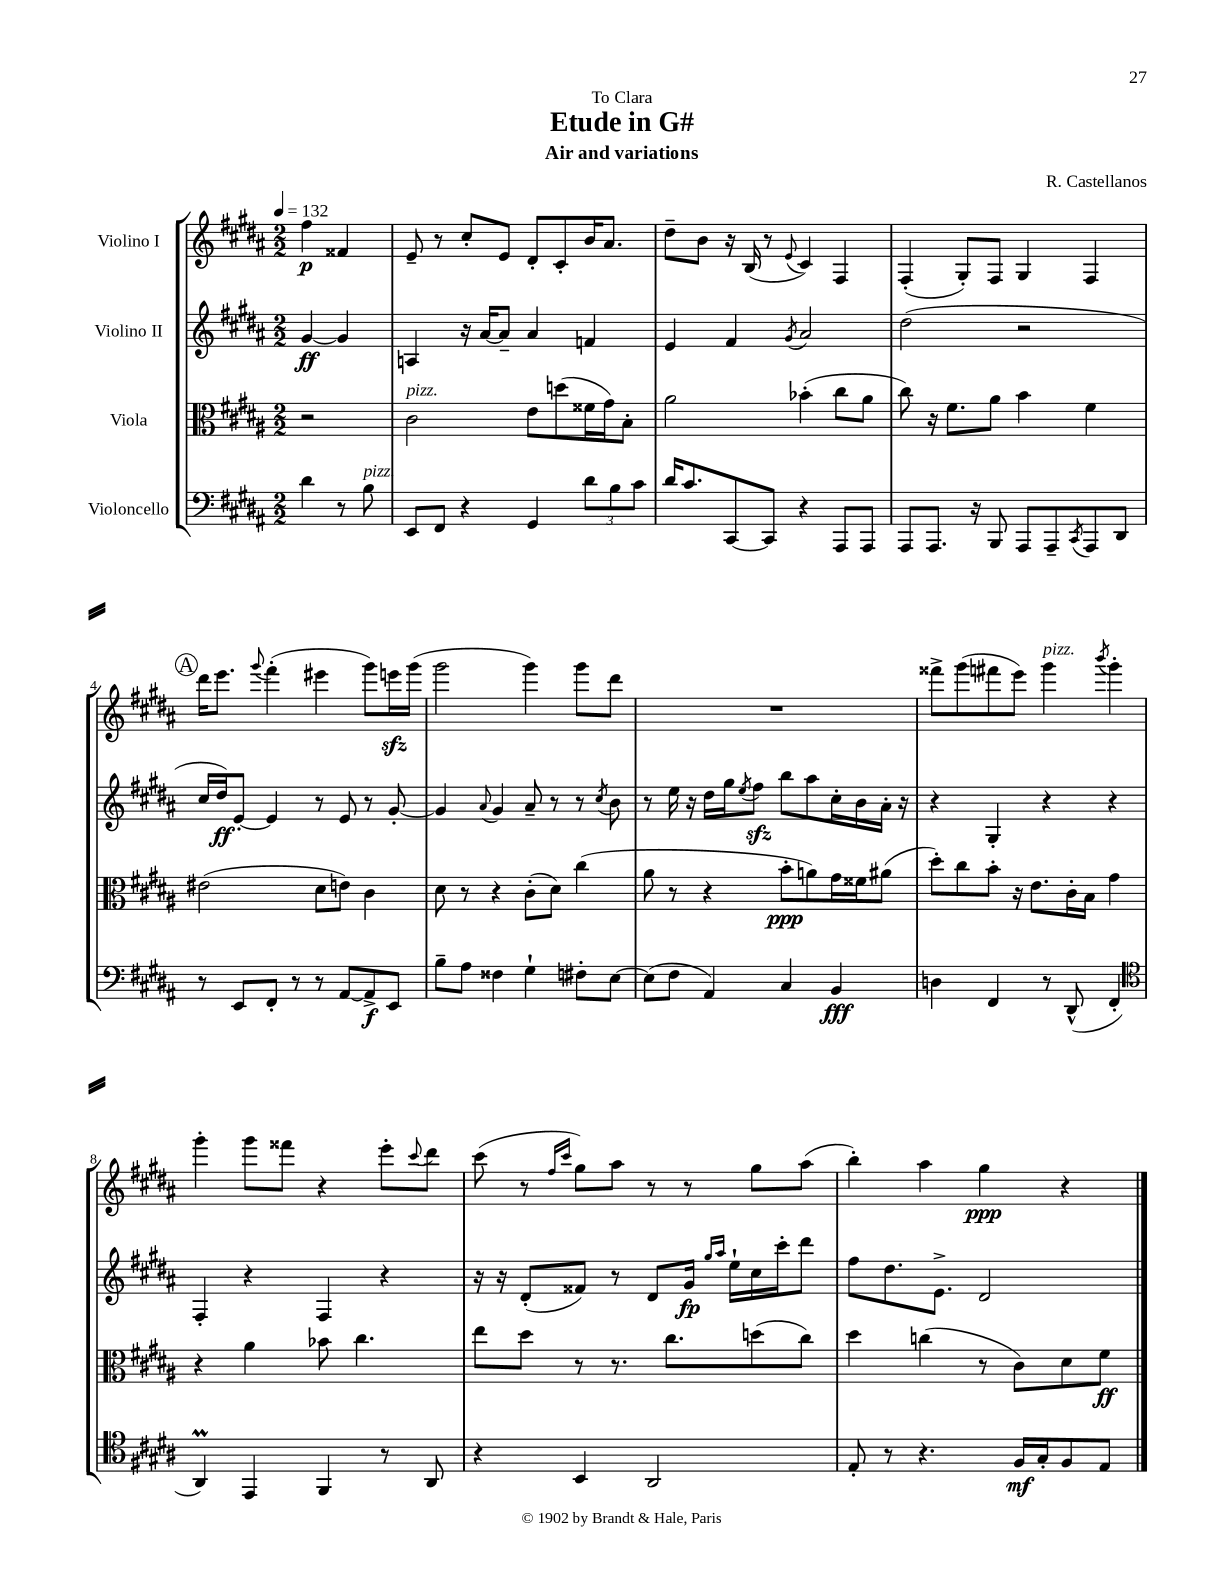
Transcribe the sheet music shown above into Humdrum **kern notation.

**kern	**dynam	**kern	**dynam	**kern	**dynam	**kern	**dynam
*part4	*part4	*part3	*part3	*part2	*part2	*part1	*part1
*staff4	*staff4	*staff3	*staff3	*staff2	*staff2	*staff1	*staff1
*I"Violoncello	*	*I"Viola	*	*I"Violino II	*	*I"Violino I	*
*clefF4	*	*clefC3	*	*clefG2	*	*clefG2	*
*k[f#c#g#d#a#]	*	*k[f#c#g#d#a#]	*	*k[f#c#g#d#a#]	*	*k[f#c#g#d#a#]	*
*M2/2	*	*M2/2	*	*M2/2	*	*M2/2	*
*MM132	*	*MM132	*	*MM132	*	*MM132	*
=	=	=	=	=	=	=	=
4d#\	.	2r	.	[4g#/	ff	4ff#\	p
8r	.	.	.	4g#/]	.	4f##X/	.
!LO:TX:a:i:t=pizz.	!	!	!	!	!	!	!
8B\	.	.	.	.	.	.	.
=1	=1	=1	=1	=1	=1	=1	=1
!	!	!LO:TX:a:i:t=pizz.	!	!	!	!	!
8EE/L	.	2c#\	.	4An/	.	8e~/	.
8FF#/J	.	.	.	.	.	8r	.
4r	.	.	.	16r	.	8cc#'/L	.
.	.	.	.	[16a#/KL	.	.	.
.	.	.	.	8a#~/J]	.	8e/J	.
4GG#/	.	8e\L	.	4a#/	.	8d#'/L	.
.	.	(8ddn\	.	.	.	8c#'/	.
12d#\L	.	16f##X\L	.	4fn/	.	16b/K	.
.	.	16g#\J)	.	.	.	8.a#/J	.
12B\	.	.	.	.	.	.	.
.	.	8B'\J	.	.	.	.	.
12c#\J	.	.	.	.	.	.	.
=2	=2	=2	=2	=2	=2	=2	=2
16d#/KL	.	2a#\	.	4e/	.	8dd#~\L	.
8.c#/	.	.	.	.	.	.	.
.	.	.	.	.	.	8b\J	.
[8CC#/	.	.	.	4f#/	.	16r	.
.	.	.	.	.	.	(16B/	.
8CC#/J]	.	.	.	.	.	8r	.
.	.	.	.	8qg#/	.	8qqe/	.
4r	.	(4b-X'\	.	2a#/	.	4c#/)	.
8AAA#/L	.	8cc#\L	.	.	.	4F#/	.
8AAA#/J	.	8a#\J	.	.	.	.	.
=3	=3	=3	=3	=3	=3	=3	=3
8AAA#/L	.	8cc#\)	.	(2dd#\	.	(4F#'/	.
8.AAA#/J	.	16r	.	.	.	.	.
.	.	8.f#\L	.	.	.	.	.
.	.	.	.	.	.	8G#'/L)	.
16r	.	.	.	.	.	.	.
8BBB/	.	8a#\J	.	.	.	8F#/J	.
8AAA#/L	.	4b\	.	2r	.	4G#/	.
8AAA#~/	.	.	.	.	.	.	.
8qCC#/	.	.	.	.	.	.	.
8AAA#/	.	4f#\	.	.	.	4F#/	.
8DD#/J	.	.	.	.	.	.	.
!!LO:LB:g=z
!!LO:REH:place=s1:t=A
=4	=4	=4	=4	=4	=4	=4	=4
8r	.	(2e#X\	.	16cc#/LL	.	16ddd#\KL	.
.	.	.	.	16dd#/J)	ff	8.eee\J	.
8EE/L	.	.	.	[8e'/J	.	.	.
.	.	.	.	.	.	8qqggg#/	.
8FF#'/J	.	.	.	4e/]	.	(4fff#'\	.
8r	.	.	.	.	.	.	.
8r	.	8d#\L	.	8r	.	4eee#X\	.
[8AA#/L	.	8en\J)	.	8e/	.	.	.
8AA#^/]	f	4c#\	.	8r	.	8ggg#\L)	.
8EE/J	.	.	.	[8g#'/	.	16eeenzz\L	.
.	.	.	.	.	.	(16ggg#\JJ	.
=5	=5	=5	=5	=5	=5	=5	=5
8B~\L	.	8d#\	.	4g#/]	.	2ggg#\	.
8A#\J	.	8r	.	.	.	.	.
.	.	.	.	8qqa#/	.	.	.
4F##X\	.	4r	.	4g#/	.	.	.
4G#`\	.	(8c#'\L	.	8a#~/	.	4ggg#\)	.
.	.	8d#\J)	.	8r	.	.	.
8F#X'\L	.	(4cc#\	.	8r	.	8ggg#\L	.
.	.	.	.	8qcc#/	.	.	.
[8E\J	.	.	.	8b\	.	8ddd#\J	.
=6	=6	=6	=6	=6	=6	=6	=6
(8E\L]	.	8a#\	.	8r	.	1r	.
8F#\J	.	8r	.	16ee\	.	.	.
.	.	.	.	16r	.	.	.
4AA#/)	.	4r	.	16dd#\LL	.	.	.
.	.	.	.	16gg#\J	.	.	.
.	.	.	.	8qee/	.	.	.
.	.	.	.	8ff#zz\J	.	.	.
4C#/	.	8b'\L	ppp	8bb\L	.	.	.
.	.	8an\)	.	8aa#\	.	.	.
4BB/	fff	16g#\L	.	16cc#'\L	.	.	.
.	.	16f##X\J	.	16b\	.	.	.
.	.	(8a#X\J	.	16a#'\JJ	.	.	.
.	.	.	.	16r	.	.	.
=7	=7	=7	=7	=7	=7	=7	=7
4Dn\	.	8dd#'\L)	.	4r	.	8fff##X^\L	.
.	.	8cc#\	.	.	.	(8ggg#\	.
4FF#/	.	8b'\J	.	4G#'/	.	8fff#X\	.
.	.	16r	.	.	.	8eee\J)	.
.	.	8.e\L	.	.	.	.	.
!	!	!	!	!	!	!LO:TX:a:i:t=pizz.	!
8r	.	.	.	4r	.	4ggg#\	.
(8DD#^^/	.	16c#'\L	.	.	.	.	.
.	.	16B\JJ	.	.	.	.	.
.	.	.	.	.	.	8qbbb/	.
4FF#'/	.	4g#\	.	4r	.	4ggg#'\	.
!!LO:LB:g=z
=8	=8	=8	=8	=8	=8	=8	=8
*clefC4	*	*	*	*	*	*	*
4AA#m/)	.	4r	.	4F#'/	.	4ggg#'\	.
4EE/	.	4a#\	.	4r	.	8ggg#\L	.
.	.	.	.	.	.	8fff##X\J	.
4FF#/	.	8b-X\	.	4F#/	.	4r	.
.	.	4.cc#\	.	.	.	.	.
8r	.	.	.	4r	.	8eee'\L	.
.	.	.	.	.	.	8qqccc#/	.
8AA#/	.	.	.	.	.	8ddd#\J	.
=9	=9	=9	=9	=9	=9	=9	=9
4r	.	8ee\L	.	16r	.	(8ccc#\	.
.	.	.	.	16r	.	.	.
.	.	8dd#\J	.	(8d#'/L	.	8r	.
.	.	.	.	.	.	16qqff#/LL	.
.	.	.	.	.	.	16qqccc#/JJ	.
4BB/	.	8r	.	8f##X/J)	.	8gg#\L)	.
.	.	8.r	.	8r	.	8aa#\J	.
2AA#/	.	.	.	8d#/L	.	8r	.
.	.	8.cc#\L	.	.	.	.	.
.	.	.	.	16g#/Jk	fp	8r	.
.	.	.	.	16qqgg#/LL	.	.	.
.	.	.	.	16qqaa#/JJ	.	.	.
.	.	.	.	16ee`\LL	.	.	.
.	.	(8ddn\	.	16cc#\	.	8gg#\L	.
.	.	.	.	16ccc#'\J	.	.	.
.	.	8cc#\J)	.	8ddd#\J	.	(8aa#\J	.
=10	=10	=10	=10	=10	=10	=10	=10
8E'/	.	4dd#\	.	8ff#\L	.	4bb'\)	.
8r	.	.	.	8.dd#\	.	.	.
4.r	.	(4ccn\	.	.	.	4aa#\	.
.	.	.	.	8.e^\J	.	.	.
.	.	8r	.	2d#/	.	4gg#\	ppp
16F#/LL	mf	8c#\L)	.	.	.	.	.
16G#'/J	.	.	.	.	.	.	.
8F#/	.	8d#\	.	.	.	4r	.
8E/J	.	8f#\J	ff	.	.	.	.
==	==	==	==	==	==	==	==
*-	*-	*-	*-	*-	*-	*-	*-
